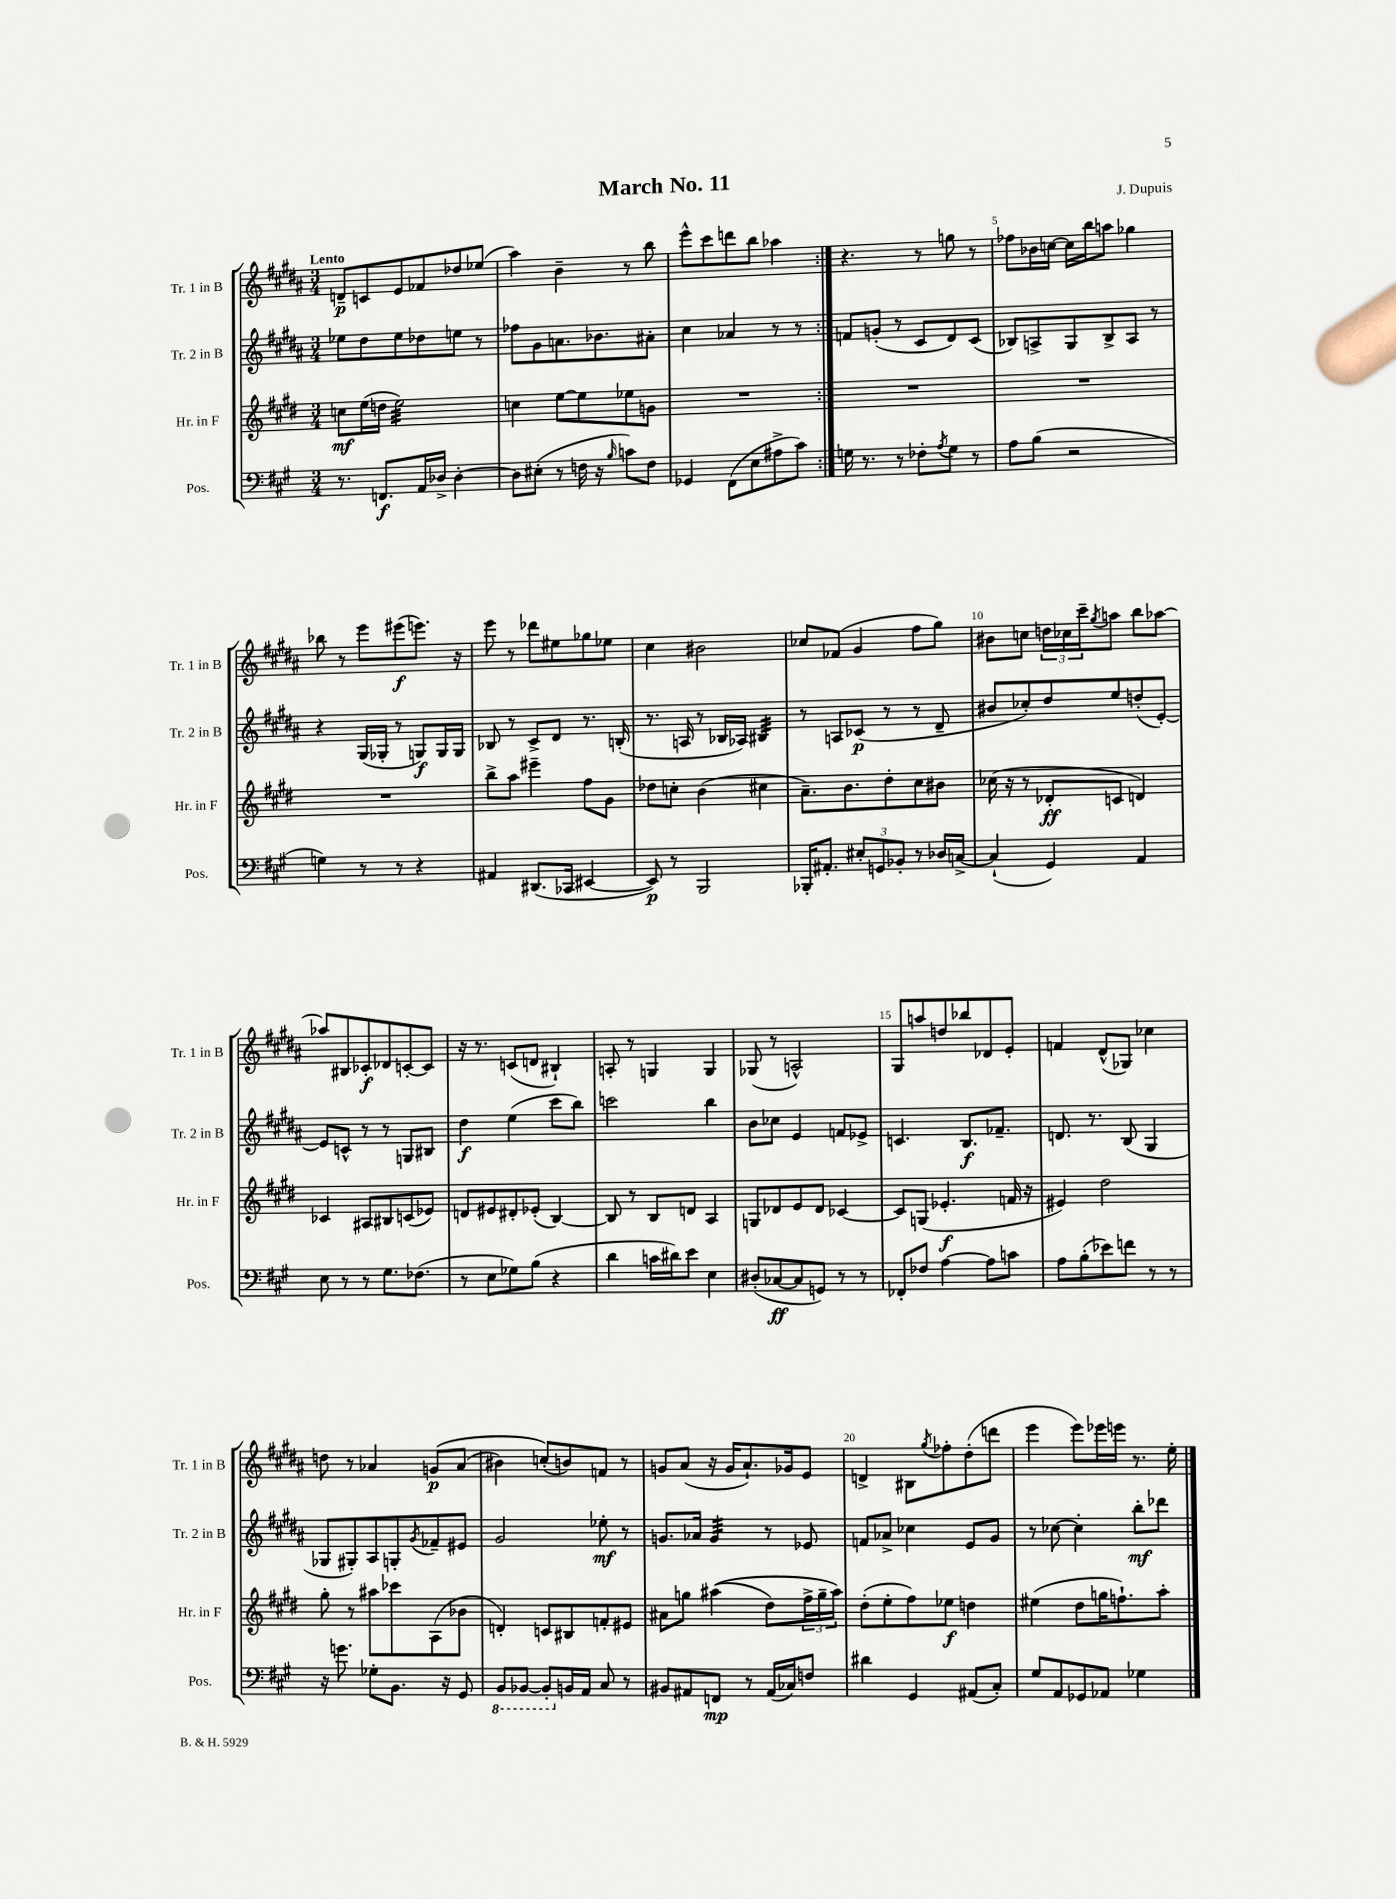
\header { title = "March No. 11" composer = "J. Dupuis" }
<<
\new StaffGroup <<
\new Staff = "s0" \with { instrumentName = "Tr. 1 in B" shortInstrumentName = "Tr. 1 in B" } {
    \clef treble \key b \major \numericTimeSignature \time 3/4 \tempo "Lento"
    \repeat volta 2 { d'8--\p c'8 e'8 fes'8 des''8 ees''8( |
    ais''4) b'4-- r8 b''8 |
    e'''8-^ cis'''8 d'''8 b''8 aes''4 | }
    r4. r8 g''8 r8 |
    fes''8 bes'16 c''16~ c''16 b''16 a''8 ges''4 |
    bes''8 r8 e'''8 eis'''8\f( e'''8.) r16 |
    e'''8 r8 des'''8 eis''8 ges''8 ees''8 |
    cis''4 bis'2 |
    ces''8 fes'8( gis'4 fis''8 gis''8) |
    bis'8 c''8 \tuplet 3/2 { d''16 ces''16 cis'''16-- } \acciaccatura { gis''8 } a''8 b''8 aes''8~ |
    aes''8 bis8 ces'8-.\f des'8 c'8~-. c'8 |
    r16 r8. c'8( d'8 bis4-!) |
    a8-. r8 g4 g4 |
    ges8( r8 a2-^) |
    gis8 a''8 d''8 bes''8 des'8 e'8-. |
    f'4 dis'8-^( ges8) ces''4 |
    d''8 r8 aes'4 g'8\p\( aes'8( |
    bis'4) c''8-.(\) b'8) f'8 r8 |
    g'8 ais'8( r16 g'16 ais'8.-!) ges'16 e'8 |
    d'4-> bis8 \acciaccatura { gis''8 } fes''8-. dis''8-.( d'''8 |
    e'''4 e'''8) ees'''16 e'''16 r8. e''16-. \bar "|." |
}
\new Staff = "s1" \with { instrumentName = "Tr. 2 in B" shortInstrumentName = "Tr. 2 in B" } {
    \clef treble \key b \major \numericTimeSignature \time 3/4
    \repeat volta 2 { ees''8 dis''8 ees''8 des''8 e''8 r8 |
    fes''8 gis'8 a'8. bes'8. ais'8-. |
    cis''4 aes'4 r8 r8 | }
    f'8 g'8-.( r8 cis'8 dis'8) cis'8( |
    bes8) a8-> gis8 bes8-> a8 r8 |
    r4 gis16( ges16-. r8 g8\f) g16 g16 |
    bes8 r8 cis'8-> dis'8 r8. b16-.( |
    r8. a16 r8 bes16 aes16) bis4:32 |
    r8 a8 ces'8\p( r8 r8 dis'8-- |
    bis'8 ces''8-.) dis''8 e''8 d''8-.( e'8~-.) |
    e'8 c'8-^ r8 r8 g8 bis8 |
    dis''4\f e''4( cis'''8 b''8) |
    c'''2 b''4 |
    b'8 ces''8 e'4 f'8 ees'8-> |
    c'4. b8.\f fes'8.-- |
    d'8. r8. b8( gis4 |
    ges8 gis8-.) ais8 g8-. \acciaccatura { gis'8 } fes'8-- eis'8 |
    gis'2 ees''8-.\mf r8 |
    g'8. aes'16 g'4:32 r8 ees'8 |
    f'8 aes'8-> ces''4 e'8 gis'8 |
    r8 ces''8~ ces''4-. b''8-.\mf des'''8 \bar "|." |
}
\new Staff = "s2" \with { instrumentName = "Hr. in F" shortInstrumentName = "Hr. in F" } {
    \clef treble \key e \major \numericTimeSignature \time 3/4
    \repeat volta 2 { c''8\mf e''16( d''16 e''2:32) |
    c''4 e''8~ e''8 ees''8 g'8 |
    R2. | }
    R2. |
    R2. |
    R2. |
    b''8-> a''8 eis'''4-- fis''8 gis'8 |
    des''8 c''8-. b'4( cis''4 |
    a'8.--) b'8. dis''8-. cis''8 bis'8 |
    ces''16( r16 r8 des'8-.\ff c'8 d'4) |
    ces'4 ais8 bis8 c'8( ees'8) |
    d'8 eis'8 dis'8-. ees'8-.( b4~) |
    b8 r8 b8 d'8 a4 |
    g8 des'8 e'8 des'8 ces'4~ |
    ces'8 g8( ees'4.-.\f f'16 r16 |
    eis'4) dis''2 |
    gis''8-. r8 ais''8 ces'''8 a8( bes'8 |
    d'4-.) c'8 bis8 f'8-. eis'8 |
    ais'8 g''8 ais''4(\( dis''8) \tuplet 3/2 { fis''16-> g''16-- ais''16\) } |
    dis''8-.( e''8-. fis''8) ees''8\f d''4 |
    eis''4( dis''8 g''16 f''8.-!) a''8-. \bar "|." |
}
\new Staff = "s3" \with { instrumentName = "Pos." shortInstrumentName = "Pos." } {
    \clef bass \key a \major \numericTimeSignature \time 3/4
    \repeat volta 2 { r8. f,8.\f a,16 des16-> des4~-. |
    des8 eis8-.( r8 f16 r16 \grace { b16 } c'8) f8 |
    ges,4 fis,8( e8 ais8-> cis'8) | }
    g16 r8. r8 fes8-. \acciaccatura { a8 } g8 r8 |
    a8 b8( r2 |
    g4) r8 r8 r4 |
    ais,4 dis,8.( ces,16 eis,4~ |
    eis,8\p) r8 b,,2 |
    bes,,16-. ais,8.-. \tuplet 3/2 { eis8-. g,8 bes,8-. } r8 des16 c16~-> |
    c4-!( gis,4) a,4 |
    e8 r8 r8 gis8. fes8.( |
    r8 e8 ges8) b8( r4 |
    d'4 c'16 dis'16) e'8 e4 |
    dis8-.( ces8~\ff ces8 g,8) r8 r8 |
    fes,8-. fes8 a4~ a8 c'8 |
    a8 b8-.( ees'8) f'8 r8 r8 |
    r16 g'8. ges8-. b,8. r16 gis,8 |
    \ottava #-1 b,,8 bes,,8~ bes,,8-. \ottava #0 b,!16 a,16 cis8 r8 |
    bis,8 ais,8 f,8\mp r8 ais,16( ces16) f8 |
    dis'4 gis,4 ais,8( cis8-.) |
    gis8 a,8 ges,8 aes,8 ges4 \bar "|." |
}
>>
>>
\layout { \context { \Score \override BarNumber.break-visibility = ##(#f #t #t) barNumberVisibility = #(every-nth-bar-number-visible 5) } }
